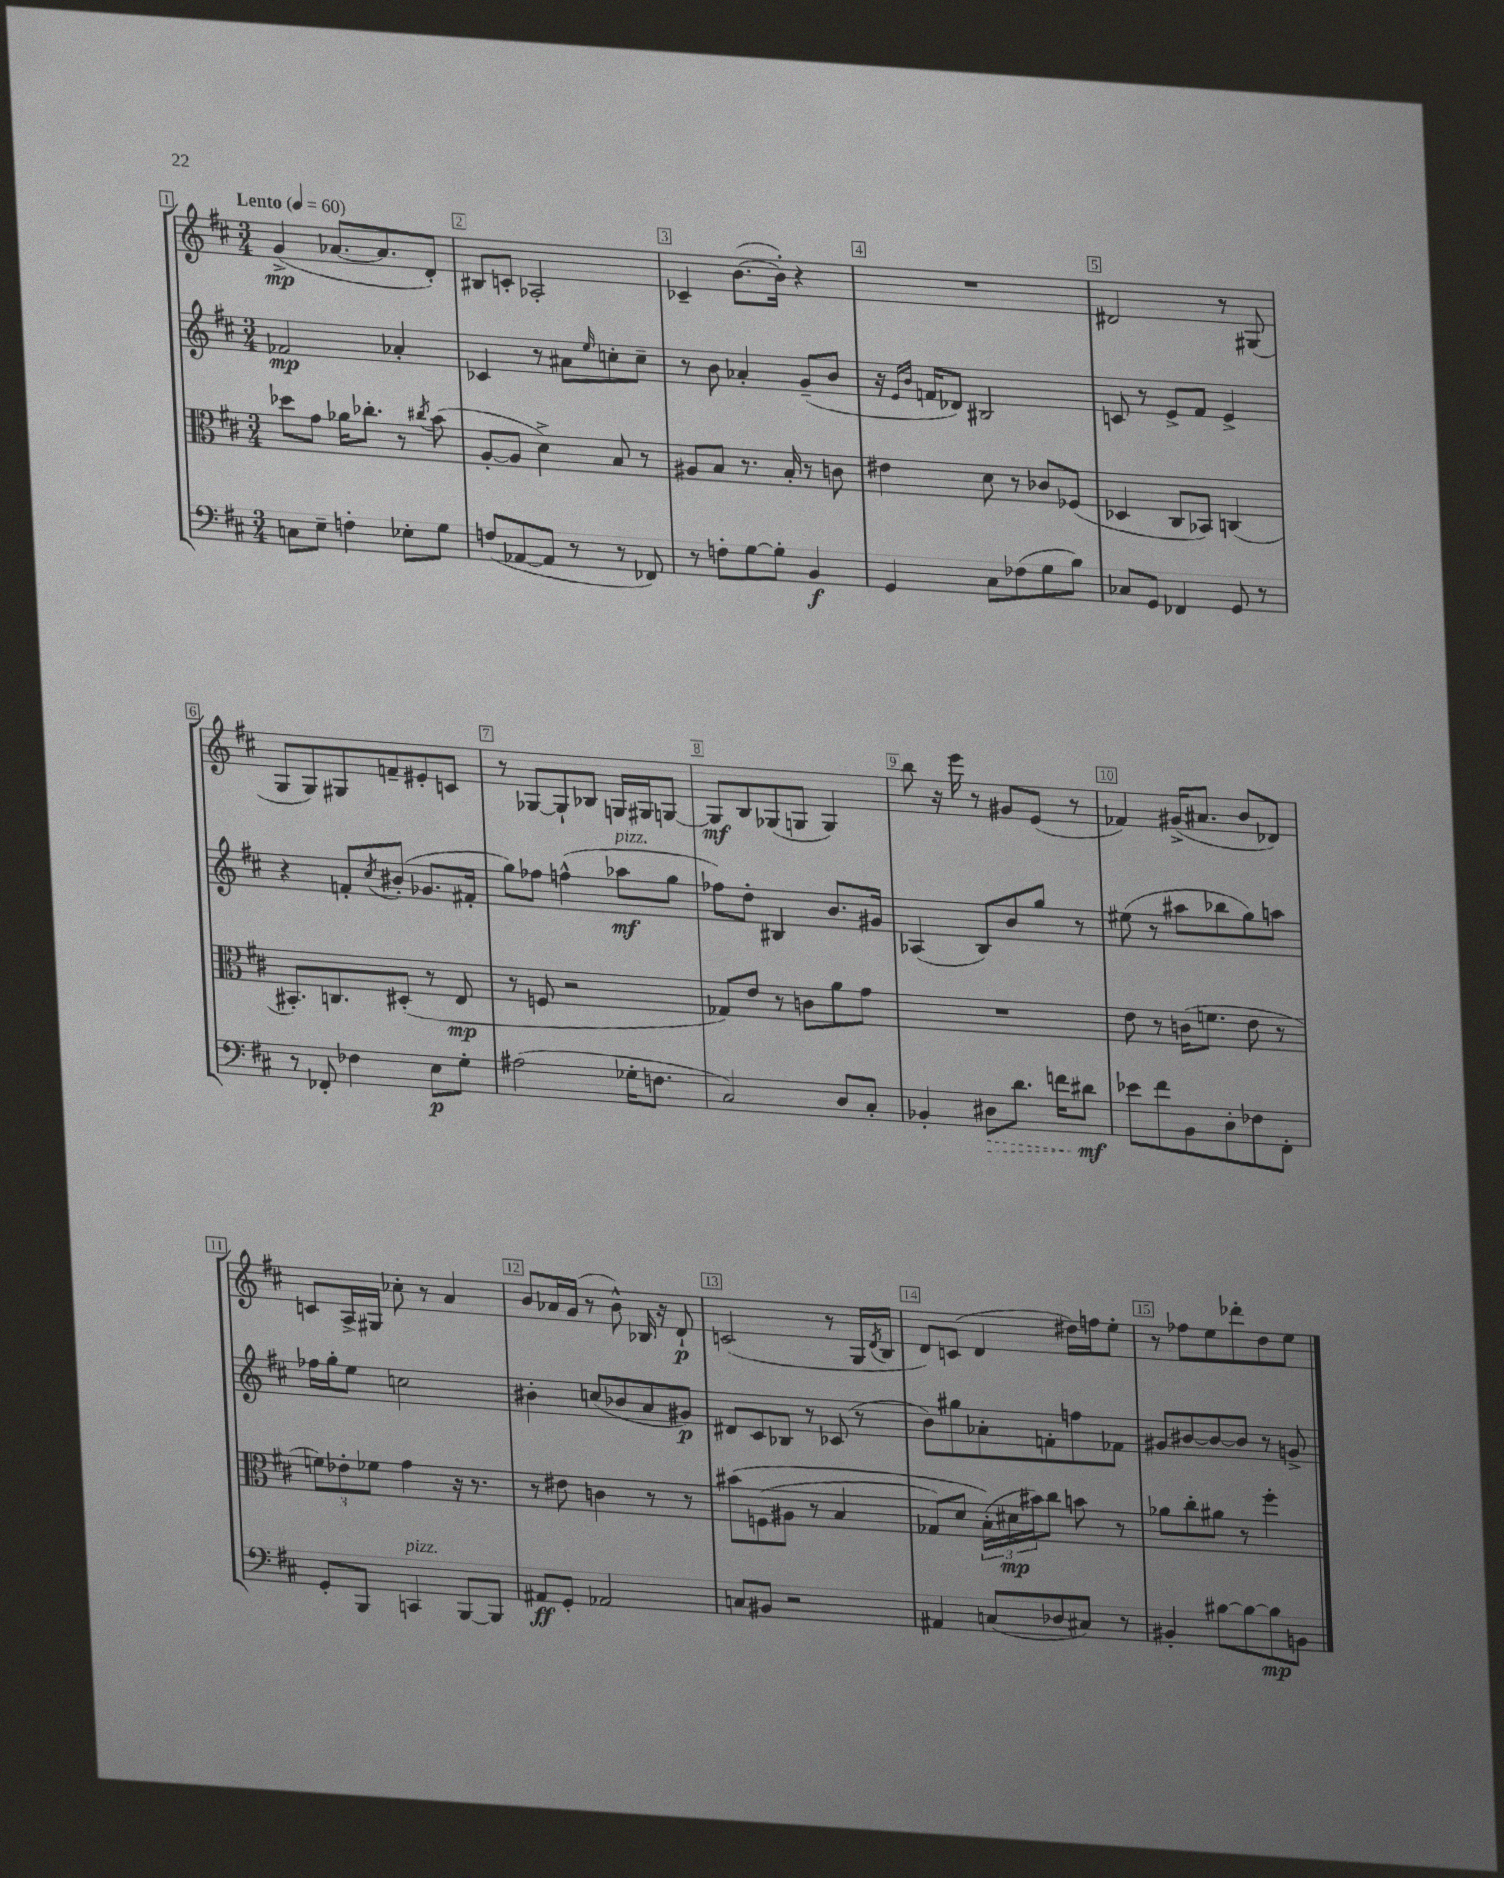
<<
\new StaffGroup <<
\new Staff = "s0" {
    \clef treble \key d \major \numericTimeSignature \time 3/4 \tempo "Lento" 4 = 60
    g'4->\mp( aes'8.~ aes'8. d'8-.) |
    bis8 c'8-. aes2-. |
    ces'4-- b'8.~( b'16-.) r4 |
    R2. |
    dis'2 r8 gis8( |
    g8 g8) gis8 f'8-- eis'8-. c'8 |
    r8 ges8~ ges8-! bes8 g16 gis16 g8~ |
    g8\mf b8 ges8( g8 g4) |
    b''8 r16 e'''16 r8 gis'8 e'8( r8 |
    fes'4) gis'16->( ais'8. b'8 des'8) |
    c'8 a16-> gis16 ces''8-. r8 a'4 |
    b'8 aes'16 g'16( r8 b'8-^) bes16 r16 d'8-!\p |
    c'2( r8 g16 \acciaccatura { d'8 } b16 |
    d'8) c'8( d'4 dis''16) f''16 e''8-. |
    r8 fes''8 e''8 des'''8-. d''8 e''8 \bar "|." |
}
\new Staff = "s1" {
    \clef treble \key d \major \numericTimeSignature \time 3/4
    fes'2\mp aes'4-. |
    ces'4 r8 ais'8 \grace { e''16 } c''8-. c''8-- |
    r8 b'8 aes'4-. g'8--( b'8 |
    r16 \grace { e'16 b'16 } f'16 des'8) bis2 |
    c'8 r8 e'8-> fis'8 e'4-> |
    r4 f'8-. \acciaccatura { cis''8 } bis'8-.( ges'8. fis'16-. |
    g''8) fes''8 f''4-^( aes''8\mf^\markup { \italic "pizz." } g''8 |
    fes''8) d''8-. bis4 b'8. gis'16 |
    aes4( b8) b'8 g''8 r8 |
    eis''8( r8 ais''8 bes''8 g''8) a''8 |
    fes''16 g''16-. e''8 c''2 |
    bis'4-. c''8( bes'8 a'8 gis'8\p) |
    dis'8 cis'8 bes8 r8 ces'8( r8 |
    b'8) gis''8 aes'8-. f'8-. f''8 fes'8 |
    gis'8 bis'8~ bis'8~ bis'8 r8 g'8-> \bar "|." |
}
\new Staff = "s2" {
    \clef alto \key d \major \numericTimeSignature \time 3/4
    des''8 g'8 aes'16 ces''8.-. r8 \acciaccatura { cis''8 } b'8( |
    a8~-. a8 d'4->) b8 r8 |
    ais8 b8 r8. b16-. r8 c'8 |
    eis'4 d'8 r8 ces'8 fes8( |
    des4 cis8 bes,8) c4( |
    bis,8.-.) c8. dis8-.( r8 e8\mp |
    r8 f8 r2 |
    ges8) e'8 r8 c'8 a'8 g'8 |
    R2. |
    e'8 r8 c'16( f'8. e'8 r8 |
    \tuplet 3/2 { f'8) ees'8-. fes'8 } g'4 r16 r8. |
    r8 eis'8 c'4 r8 r8 |
    bis'8\( f8( ais8 r8 b4 |
    ges8) d'8 \tuplet 3/2 { b16-.(\) dis'16\mp bis'16) } cis''8 b'8 r8 |
    aes'8 cis''8-. ais'8 r8 fis''4-. \bar "|." |
}
\new Staff = "s3" {
    \clef bass \key d \major \numericTimeSignature \time 3/4
    c8 e8-- f4-. ees8-. g8 |
    f8( aes,8~ aes,8 r8 r8 fes,8) |
    r8 f8-. g8~ g8-. b,4\f |
    g,4 cis8 fes8( g8 b8) |
    ces8 g,8 fes,4 g,8 r8 |
    r8 fes,8-. fes4 e8\p g8-. |
    ais2( ges16-. f8. |
    cis2) d8 cis8-. |
    bes,4-. \once \override Hairpin.style = #'dashed-line dis8\> d'8. f'16 dis'8\mf\! |
    ees'8 fis'8 b,8 d8-. fes8 fis,8-. |
    g,8-. b,,8 c,4^\markup { \italic "pizz." } b,,8~ b,,8 |
    ais,8\ff g,8-. aes,2 |
    c8 bis,8 r2 |
    ais,4 c8( des8 cis8) r8 |
    bis,4-. bis8~ bis8~ bis8\mp b,8 \bar "|." |
}
>>
>>
\layout { \context { \Score \override BarNumber.break-visibility = ##(#f #t #t) barNumberVisibility = #all-bar-numbers-visible \override BarNumber.stencil = #(make-stencil-boxer 0.1 0.3 ly:text-interface::print) } }
